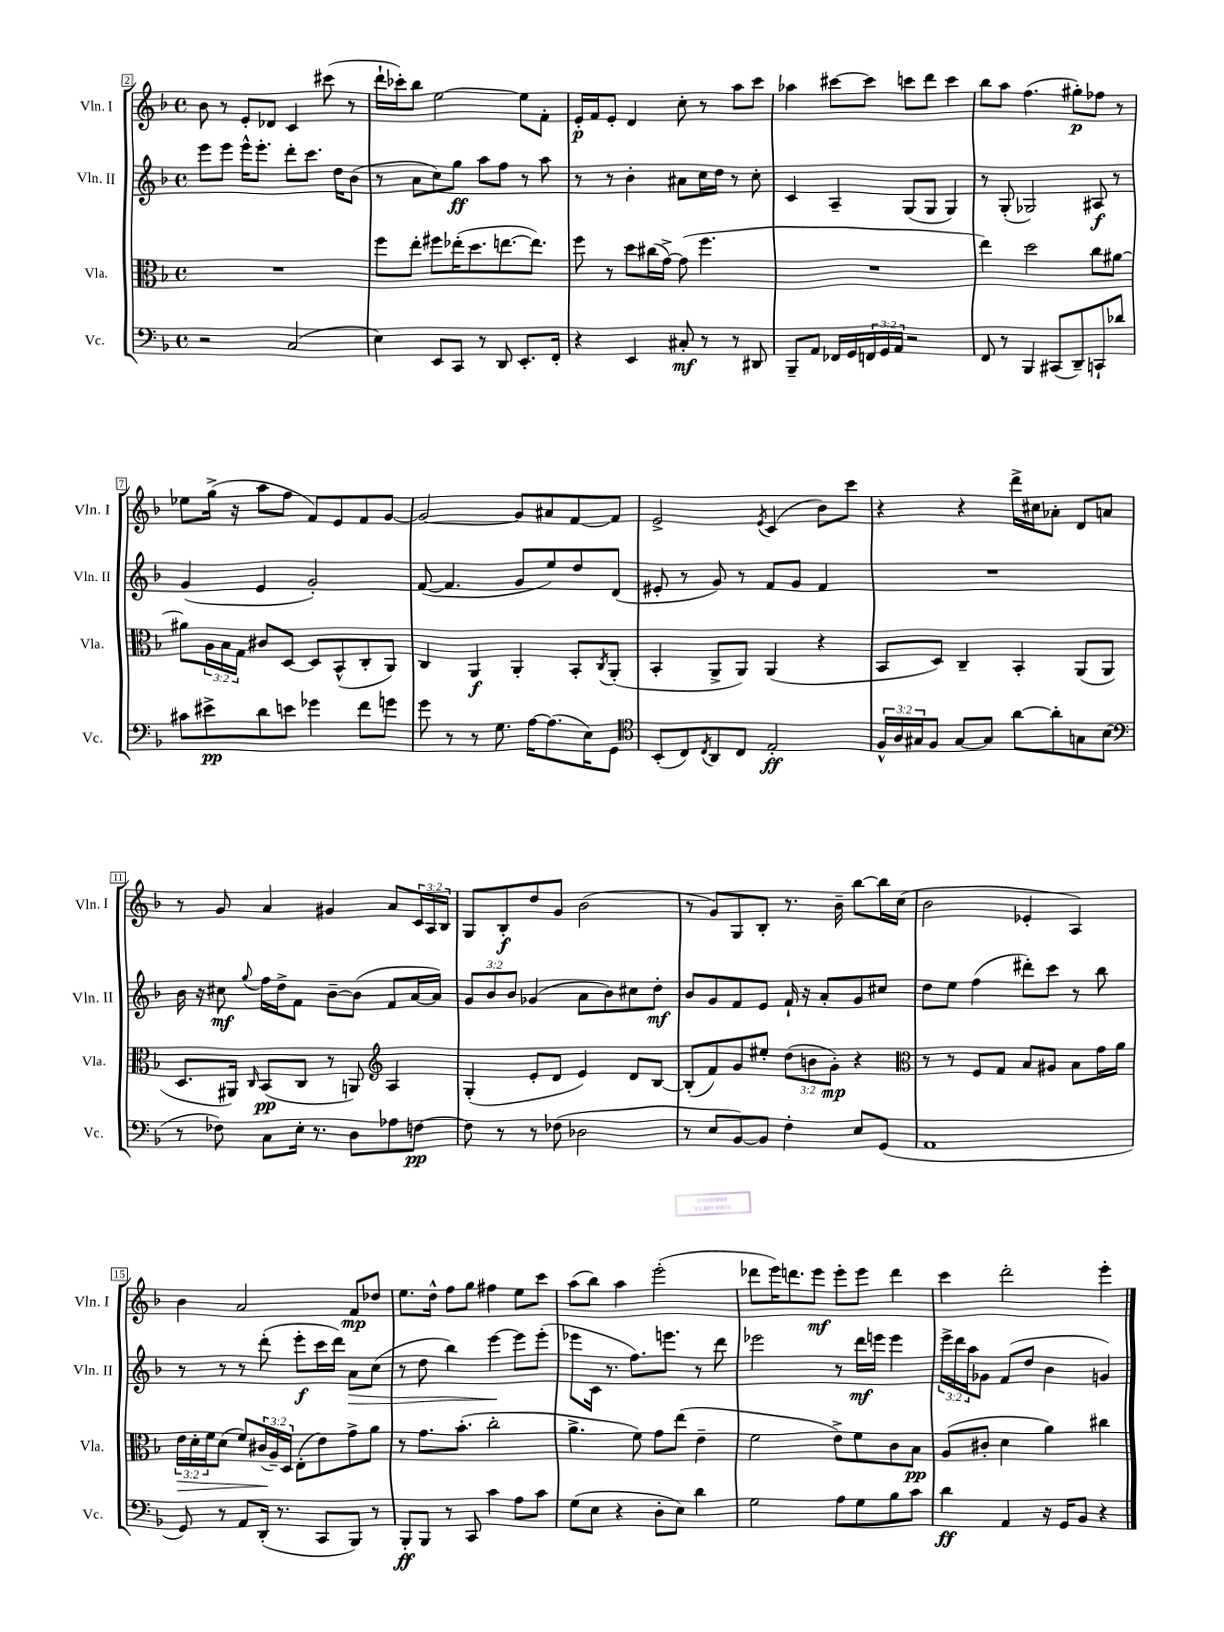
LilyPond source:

<<
\new StaffGroup <<
\new Staff = "s0" \with { instrumentName = "Vln. I" shortInstrumentName = "Vln. I" } {
    \clef treble \key f \major \defaultTimeSignature \time 4/4 \override Staff.TupletNumber.text = #tuplet-number::calc-fraction-text
    bes'8 r8 e'8-. des'8 c'4 cis'''8( r8 |
    d'''16-! ces'''16-.) bes''8 e''2~ e''8 f'8-. |
    e'16-.\p f'16 e'8-. d'4 c''8-. r8 a''8 c'''8 |
    aes''4 cis'''8~ cis'''8 c'''8 d'''8 c'''4 |
    bes''8 a''8 f''4.( gis''8-.\p) fes''8 r8 |
    ees''8 g''16->( r16 a''8 f''8 f'8) e'8 f'8 g'8~ |
    g'2~ g'8 ais'8 f'8~ f'8 |
    e'2-> \acciaccatura { e'8 } c'4( bes'8) c'''8 |
    r4 r4 d'''16-> cis''16 aes'8-. d'8 a'8 |
    r8 g'8 a'4 gis'4 a'8 \tuplet 3/2 { c'16 a16 bes16 } |
    g8 bes8-.\f d''8 g'8 bes'2( |
    r8 g'8) g8 bes8-. r8. bes'16-- bes''8~ bes''16 c''16( |
    bes'2 ees'4-. a4) |
    bes'4 a'2 f'8\mp des''8 |
    e''8. d''16-^ f''8 g''8 fis''4 e''8 c'''8 |
    a''8( bes''8) a''4 e'''2-.( |
    des'''8 e'''16) d'''8. e'''8\mf e'''8-. e'''8 d'''4 |
    c'''4 d'''2-. e'''4-. \bar "|." |
}
\new Staff = "s1" \with { instrumentName = "Vln. II" shortInstrumentName = "Vln. II" } {
    \clef treble \key f \major \defaultTimeSignature \time 4/4 \override Staff.TupletNumber.text = #tuplet-number::calc-fraction-text
    e'''8 e'''8 e'''16-^ e'''8.-. d'''8-. c'''8. d''16 bes'8( |
    r8 a'8 c''8) g''8\ff a''8 f''8 r8 a''8 |
    r8 r8 bes'4-. ais'8 c''16 d''16 r8 c''8-. |
    c'4 a4-- g8( g8 g4) |
    r8 g8-.( ges2) ais8\f r8 |
    g'4( e'4 g'2-.) |
    f'8~( f'4. g'8 e''8) d''8 d'8( |
    eis'8-. r8 g'8) r8 f'8 g'8 f'4 |
    R1 |
    bes'16 r16 cis''8\mf \appoggiatura { g''8 } f''16 d''16-> f'8 bes'8~-- bes'8( f'8 a'16~ a'16) |
    \tuplet 3/2 { g'8 bes'8 bes'8 } ges'4( a'8 bes'8) cis''8 d''8-.\mf |
    bes'8 g'8 f'8 e'8 f'16-! r16 a'8-. g'8 cis''8 |
    d''8 e''8 f''4( dis'''8-.) c'''8 r8 bes''8 |
    r8 r8 r8 d'''8-.( e'''8-.\f c'''16 d'''16) a'8\> c''8( |
    r8 d''8 bes''4) e'''4~\! e'''8 e'''8-.( |
    ees'''8 c'16 r8. f''8.) e'''8. r8 d'''8 |
    ees'''2 r8 d'''16\mf e'''16 e'''4 |
    \tuplet 3/2 { e'''16-> d'''16 a''16 } ges'8 f'8( d''8 bes'4 g'4) \bar "|." |
}
\new Staff = "s2" \with { instrumentName = "Vla." shortInstrumentName = "Vla." } {
    \clef alto \key f \major \defaultTimeSignature \time 4/4 \override Staff.TupletNumber.text = #tuplet-number::calc-fraction-text
    R1 |
    f''8 e''8-. fis''8 ees''16-.( d''8. e''8.~ e''8.) |
    f''8 r8 d''8 cis''16( g'16~->) g'8( f''4. |
    R1 |
    e''4) d''2 c''8 ais'8~ |
    ais'8 \tuplet 3/2 { a16 bes16 g16 } cis'8 d8~ d8 bes,8-^( c8-. a,8) |
    c4 a,4\f a,4-. bes,8-. \acciaccatura { c8 } a,8-.( |
    bes,4-. a,8-> a,8) a,4( r4 |
    bes,8 d8) c4-- bes,4-. a,8( a,8 |
    d8. ais,16) \grace { c16 } bes,8\pp( c8 r8 a,8) \clef treble a4 |
    g4-.( e'8-. d'8 e'4) d'8 bes8~ |
    bes8-.( f'8) g'8 eis''8-. \tuplet 3/2 { d''8( b'8 g'8-.\mp) } r4 |
    \clef alto r8 r8 f8 g8 bes8 ais8 bes8 g'16 a'16 |
    \tuplet 3/2 { e'16\> d'16-. f'16 } d'8( f'8) \tuplet 3/2 { cis'16\!( a16--) d16 } e8-.( e'8) g'8-> a'8 |
    r8 g'8. bes'8.-.( c''2-. |
    a'4.-> f'8) g'8 e''8( e'4-- |
    f'2 e'8->) f'8 c'8 bes8\pp |
    a8( cis'8-. d'4 a'4) cis''4 \bar "|." |
}
\new Staff = "s3" \with { instrumentName = "Vc." shortInstrumentName = "Vc." } {
    \clef bass \key f \major \defaultTimeSignature \time 4/4 \override Staff.TupletNumber.text = #tuplet-number::calc-fraction-text
    r2 c2( |
    e4) e,8 c,8 r8 d,8 e,8.-. f,16-. |
    r4 e,4 cis8-.\mf r8 r8 dis,8 |
    bes,,8-- a,8 fes,16 g,16 \tuplet 3/2 { f,16 g,16 a,16 } r2 |
    f,8 r8 bes,,4 cis,8( d,8--) c,8-! des'8 |
    cis'8 eis'8->\pp d'8 e'8 ges'4 f'8 g'8 |
    g'8 r8 r8 g8. a16~ a8.( e16) g,8 |
    \clef tenor bes,8-.( c8) \acciaccatura { c8 } a,8 c8 e2-.\ff |
    \tuplet 3/2 { f16-^ a16 gis16 } f8 gis8~ gis8 a'8~ a'8-. g8 bes8( |
    \clef bass r8 fes8) c8 e16-. r8. d8 aes8 f8~\pp |
    f8 r8 r8 fes8( des2 |
    r8 e8 bes,8~) bes,8 f4-. e8 g,8( |
    a,1 |
    g,8) r8 a,8 d,16-.( r8. c,8 bes,,8) r8 |
    bes,,8-.\ff bes,,8 r8 c,8 c'4 a8 c'8 |
    g8( e8 r4 d8-. e8) d'4 |
    g2 a8 g8 bes8 c'8 |
    d'4\ff a,4 r16 g,16 bes,8 r4 \bar "|." |
}
>>
>>
\layout { \context { \Score currentBarNumber = #2 \override BarNumber.stencil = #(make-stencil-boxer 0.1 0.3 ly:text-interface::print) } }
